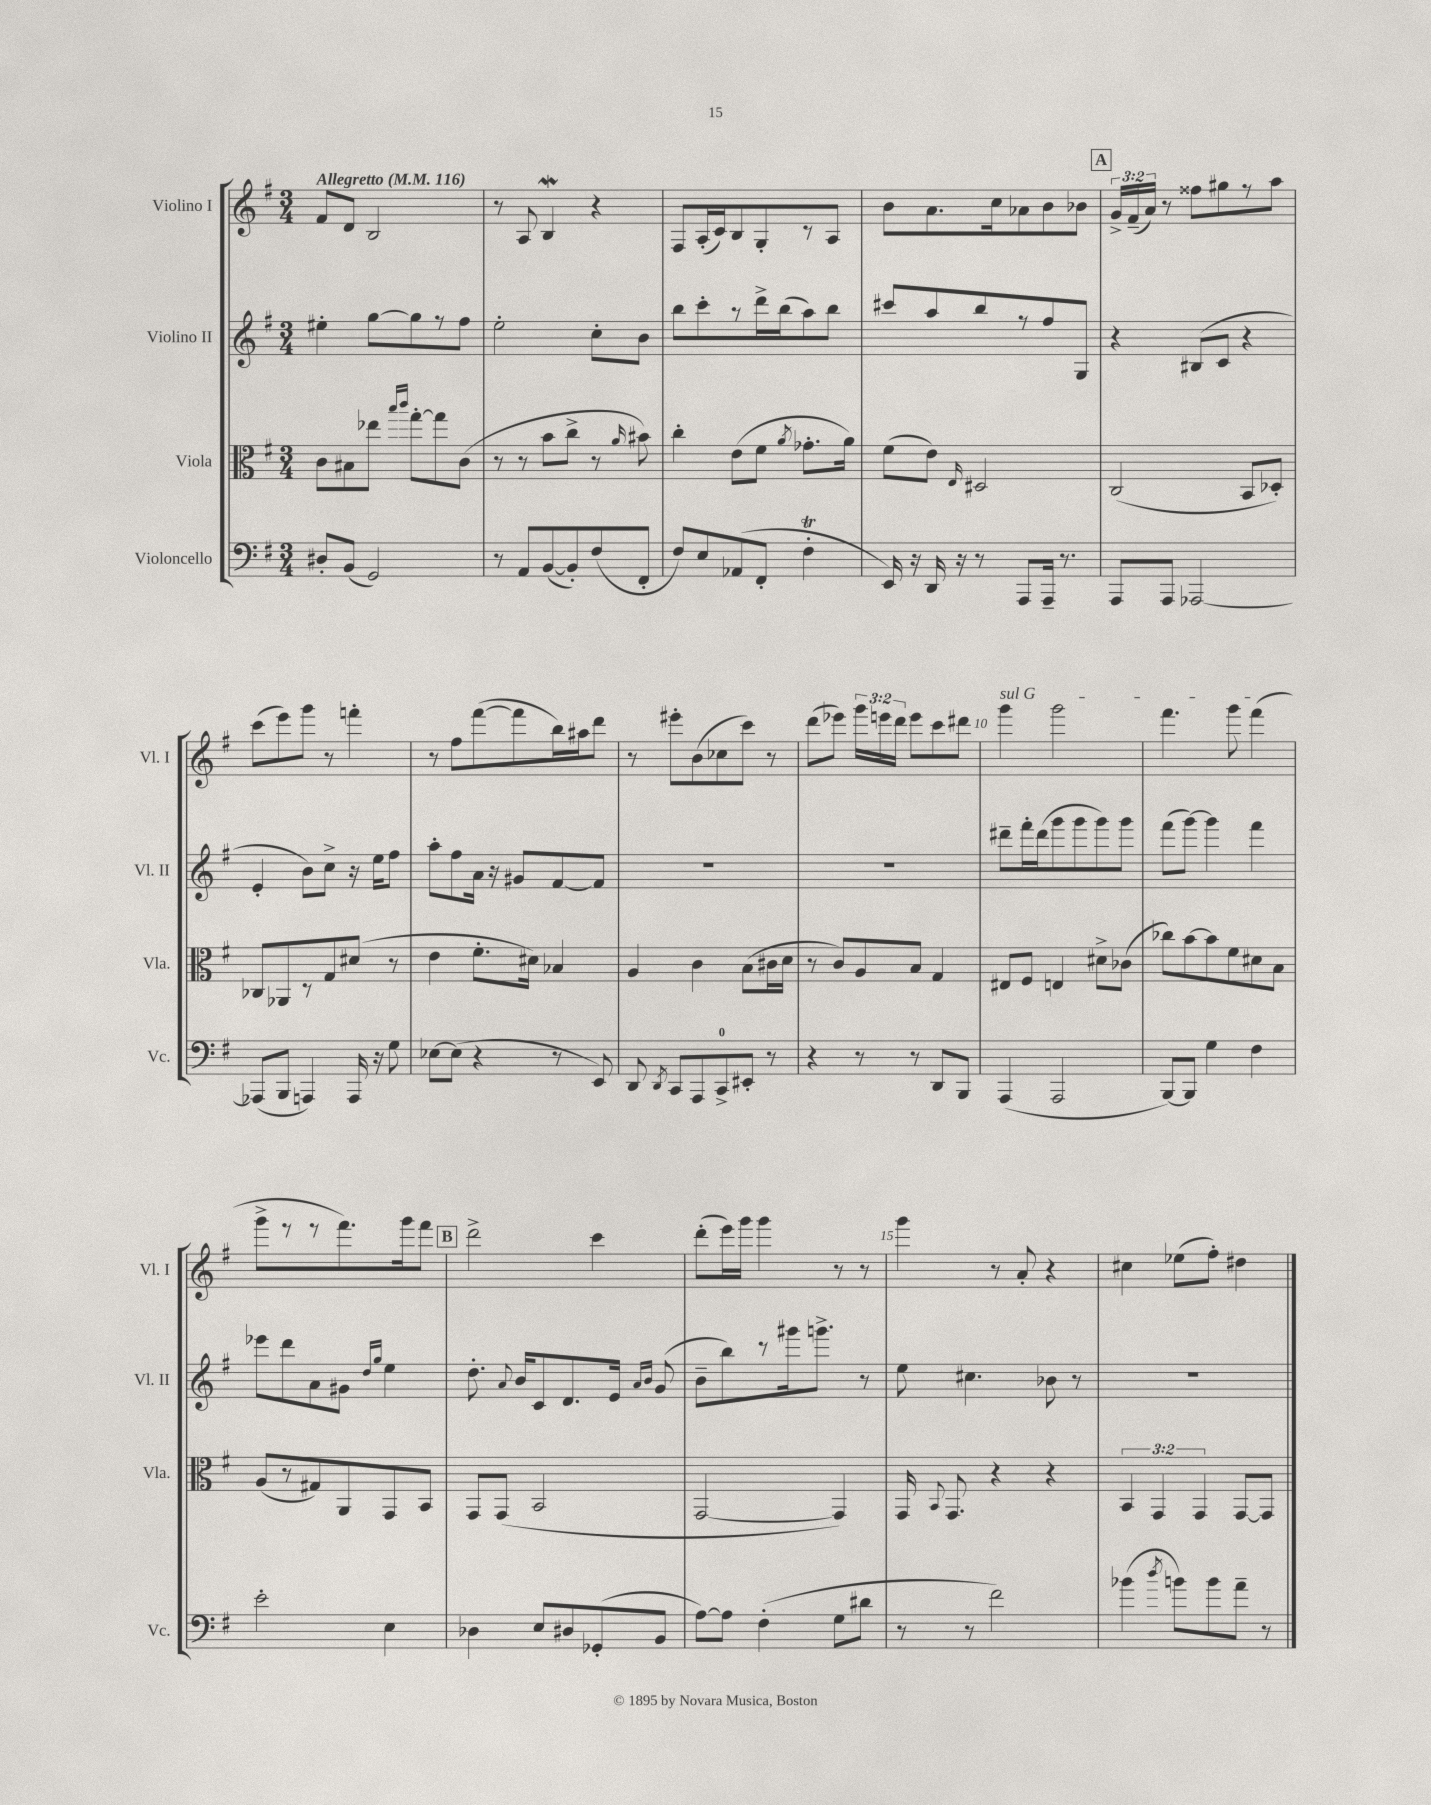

**kern	**kern	**kern	**kern
*staff4	*staff3	*staff2	*staff1
*clefF4	*clefC3	*clefG2	*clefG2
*k[f#]	*k[f#]	*k[f#]	*k[f#]
*M3/4	*M3/4	*M3/4	*M3/4
*MM116	*MM116	*MM116	*MM116
8D#'/L	8c\L	4ee#'\	8f#/L
(8BB/J	8B#\	.	8d/J
2GG/)	8ee-\J	[8gg\L	2B/
.	16qqbb/LL	.	.
.	16qqccc/JJ	.	.
.	[8gg'\L	8gg\]	.
.	8gg\]	8r	.
.	(8c\J	8ff#\J	.
=	=	=	=
8r	8r	2ee'\	8r
8AA/L	8r	.	8A/
([8BB/	8b\L	.	4B/
8BB'/])	8cc^\J	.	.
(8F#/	8r	8cc'\L	4r
.	16qqa/	.	.
8FF#'/J	8b#\)	8b\J	.
=	=	=	=
8F#/L)	4cc'\	8bb\L	8F#/L
8E/	.	8ccc'\	(16A'/L
.	.	.	16c/J)
(8AA-/	(8e\L	8r	8B/
8FF#'/J	8f#\J	16ddd^\L	8G'/
.	.	(16bb\J	.
.	8qa/	.	.
4F#'\	8.g-'\L	8aa\)	8r
.	.	8bb\J	8A/J
.	16a\Jk)	.	.
=	=	=	=
16EE/)	(8f#\L	8ccc#/L	8b\L
16r	.	.	.
16DD/	8e\J)	8aa/	8.a\
16r	.	.	.
.	16qqE/	.	.
8r	2D#/	8bb/	.
.	.	.	16cc\k
8AAA/L	.	8r	8a-\
16AAA~/Jk	.	8ff#/	8b\
8.r	.	.	.
.	.	8G/J	8b-\J
=	=	=	=
8AAA/L	(2C/	4r	24g^/LL
.	.	.	(24f#~/
.	.	.	24a/JJ)
8AAA/J	.	.	8r
[2AAA-/	.	(8B#/L	8ff##\L
.	.	8c/J	8gg#\
.	8BB/L	4r	8r
.	8D-'/J)	.	8aa\J
=	=	=	=
(8AAA-/]L	8C-/L	4e'/	(8ccc\L
8BBB/J	8AA-/	.	8eee\)
4AAA/)	8r	8b\L)	8ggg\J
.	8G/	8cc^\J	8r
16AAA/	(8d#/J	16r	4fff'\
16r	.	16ee\LK	.
8G\	8r	8ff#\J	.
=	=	=	=
[8E-\L	4e\	8aa'\L	8r
(8E-\]J	.	8ff#\	8ff#\L
4r	8.f#'\L	16a\Jk	([8fff#\
.	.	16r	.
.	.	8g#/L	8fff#\]
.	16d#\Jk)	.	.
8r	4B-/	[8f#/	16bb\L)
.	.	.	16aa#\J
8EE/)	.	8f#/]J	8ddd\J
=	=	=	=
8DD/	4A/	2.r	8r
8qDD/	.	.	.
8CC/L	.	.	8eee#'\L
8AAA/	4c\	.	(8b\
8CC^/	.	.	8cc-\
8EE#'/J	(8B\L	.	8ccc\J)
8r	16c#\L	.	8r
.	16d\JJ	.	.
=	=	=	=
4r	8r	2.r	(8ddd\L
.	8c/L)	.	8eee-\J)
8r	8A/	.	24ggg\LL
.	.	.	24eee\
.	.	.	24ddd\JJ
8r	8B/J	.	8eee\L
8DD/L	4G/	.	8ccc\
8BBB/J	.	.	8ddd#\J
=	=	=	=
(4AAA/	8E#/L	8ddd#~\L	4ggg\
.	8F#/J	16fff#'\L	.
.	.	(16ddd#\J	.
2AAA/	4E/	8ggg\	2ggg\
.	.	8ggg\	.
.	8d#^\L	8ggg\)	.
.	(8c-\J	8ggg\J	.
=	=	=	=
[8BBB/L)	8cc-\L)	(8fff#\L	4.fff#\
8BBB/]J	[8b\	[8ggg\J)	.
4G\	8b\]	4ggg\]	.
.	8f#\	.	8ggg\
4F#\	8d#\	4fff#\	(4fff#\
.	8B\J	.	.
=	=	=	=
2e'\	(8A/L	8eee-\L	8ggg^\L
.	8r	8ddd\	8r
.	8G#/)	8a\	8r
.	8AA/	8g#\J	8.fff#\)
.	.	16qqdd/LL	.
.	.	16qqgg/JJ	.
4E\	8GG/	4ee\	.
.	.	.	16ggg\k
.	8BB/J	.	8fff#\J
=	=	=	=
4D-\	8GG/L	8.dd'\	2ddd^\
.	(8GG/J	.	.
.	.	8qqa/	.
.	.	16b/LK	.
8E/L	2BB/	8c/	.
8D#/	.	8.d/	.
(8GG-'/	.	.	4ccc\
.	.	16e/Jk	.
.	.	16qqa/LL	.
.	.	16qqb/JJ	.
8BB/J	.	(8g/	.
=	=	=	=
[8A\L)	[2GG/	8b~\L	(8ddd'\L
8A\]J	.	8bb\)	16eee\L)
.	.	.	16ggg\JJ
(4F#'\	.	8r	4ggg\
.	.	16ggg#\k	.
.	.	8.ggg^\J	.
8G\L	4GG/])	.	8r
8d#\J	.	8r	8r
=	=	=	=
8r	16GG/	8ee\	4ggg\
.	8qqBB/	.	.
.	8.GG/	.	.
8r	.	4.cc#\	.
2f#\)	4r	.	8r
.	.	.	8a'/
.	4r	8b-\	4r
.	.	8r	.
=	=	=	=
(4b-\	6BB/	2.r	4cc#\
.	6GG/	.	.
8qdd/	.	.	.
8b\L)	.	.	(8ee-\L
.	6GG/	.	.
8b\	.	.	8ff#'\J)
8a~\J	[8GG/L	.	4dd#\
8r	8GG/]J	.	.
==	==	==	==
*-	*-	*-	*-
